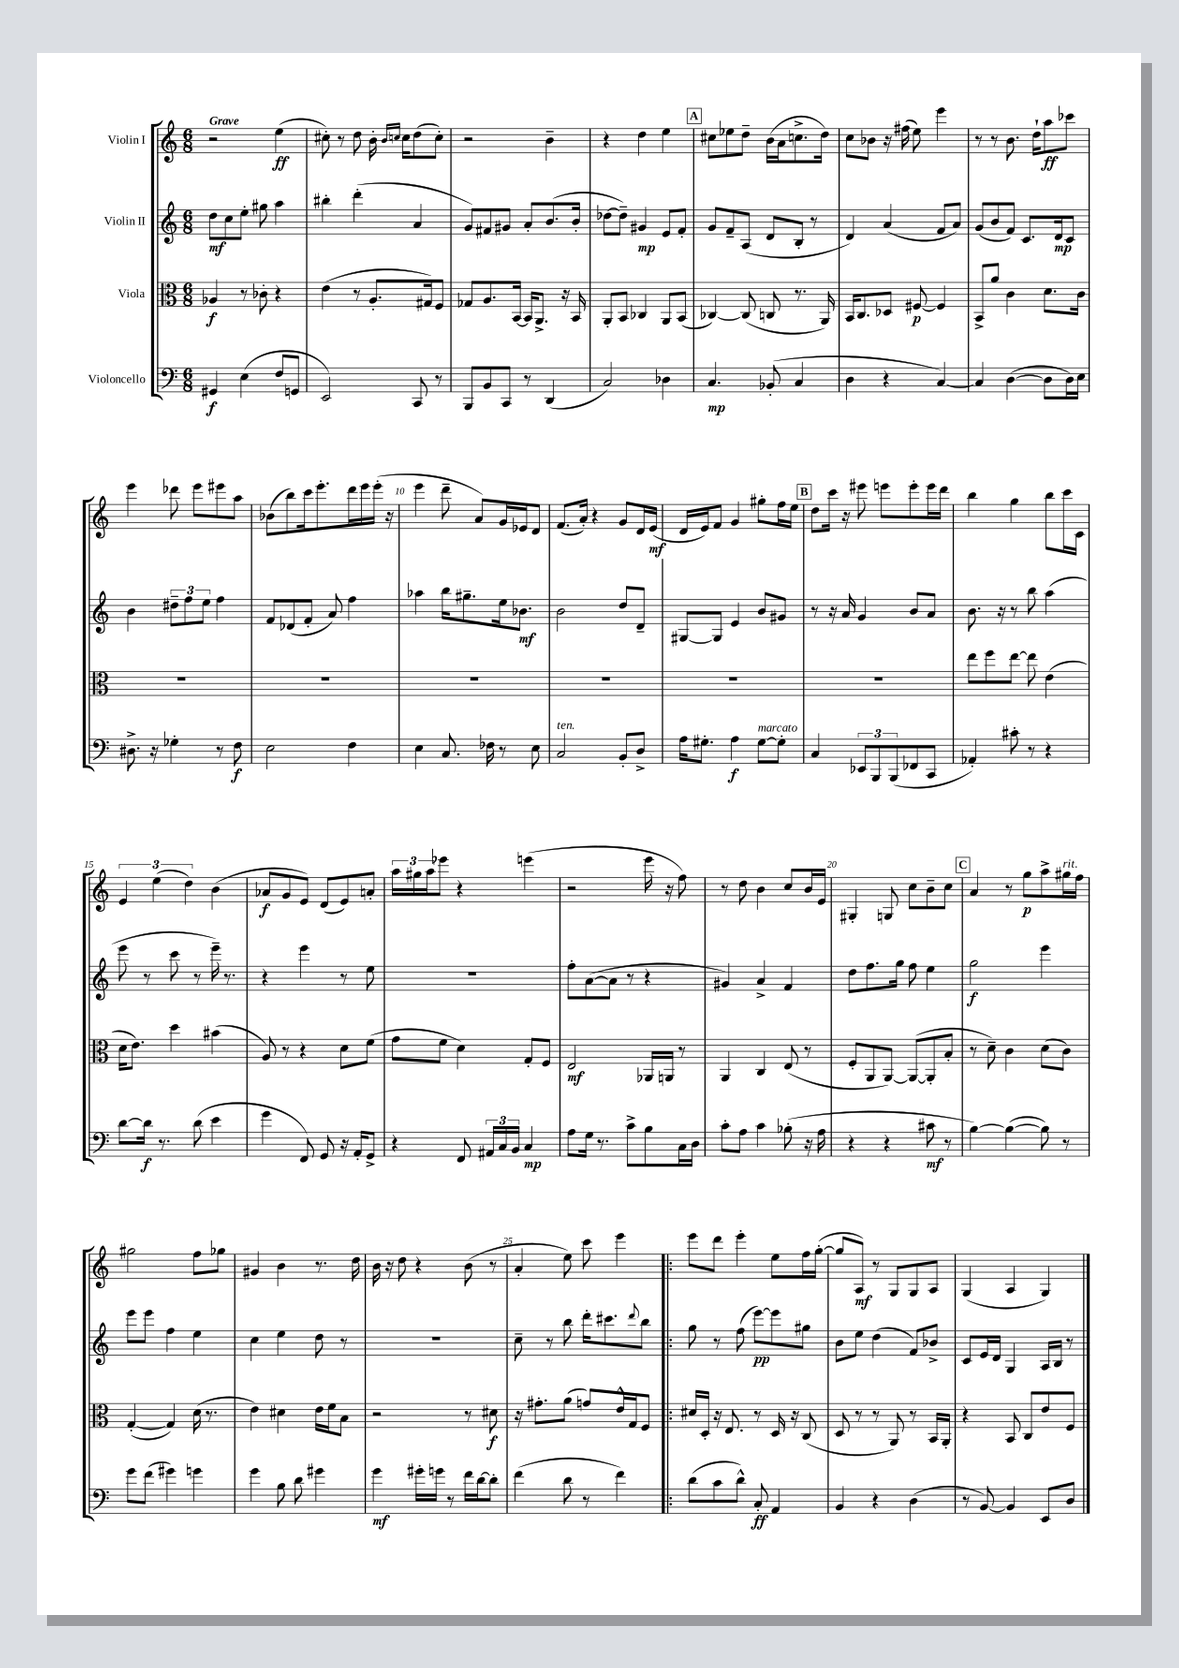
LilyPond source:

<<
\new StaffGroup <<
\new Staff = "s0" \with { instrumentName = "Violin I" } {
    \clef treble \key c \major \numericTimeSignature \time 6/8 \tempo "Grave"
    r2 e''4\ff( |
    cis''8-.) r8 d''8 b'16-. \grace { b'16 c''16 } c''16 d''8( c''8-.) |
    r2 b'4-- |
    r4 d''4 e''4 |
    \mark \markup { \box "A" } cis''8 ees''8 d''8-- b'16( a'16 c''8.-> d''16) |
    c''8 bes'8 r16 fis''16( e''8) e'''4 |
    r8 r8 b'8. d''16-! a''8\ff ces'''8 |
    e'''4 des'''8 e'''8 eis'''8 a''8 |
    bes'8( b''8) c'''16 e'''8.-. d'''16 e'''16 e'''16-.( r16 |
    e'''4 d'''8-- a'8) g'16 ees'16 d'8 |
    f'8.( a'16-.) r4 g'8 d'16 e'16\mf( |
    d'16 e'16) f'8 g'4 gis''8-. f''16 e''16 |
    \mark \markup { \box "B" } d''8 c'''16 r16 eis'''8 e'''8 e'''8-. e'''16 d'''16 |
    b''4 g''4 b''8 c'''16 c'16 |
    \tuplet 3/2 { e'4 e''4( d''4) } b'4( |
    aes'8\f g'8 e'8) d'8( e'8) a'8-. |
    \tuplet 3/2 { a''16 gis''16 a''16 } ees'''8 r4 e'''4( |
    r2 e'''16 r16 f''8) |
    r8 d''8 b'4 c''8 b'16 e'16 |
    gis4-. g8 c''8 b'8-- c''8 |
    \mark \markup { \box "C" } a'4 r8 g''8\p a''8-> gis''16^\markup { \italic "rit." } f''16 |
    gis''2 f''8 ges''8 |
    gis'4 b'4 r8. d''16 |
    b'16 r16 d''8 r4 b'8( r8 |
    a'4-. e''8) c'''8 e'''4 |
    \bar ".|:" e'''8 d'''8 e'''4-. e''8 f''16 g''16~-.( |
    g''8 a8\mf) r8 g8 g8 a8 |
    g4( a4 g4) \bar "|." |
}
\new Staff = "s1" \with { instrumentName = "Violin II" } {
    \clef treble \key c \major \numericTimeSignature \time 6/8
    d''8\mf c''8 e''8-. gis''8 a''4 |
    bis''4-. d'''4-.( a'4 |
    g'8) fis'8 gis'8 a'8-. b'8.( b'16-. |
    des''8~ des''8--) gis'4\mp e'8 f'8-. |
    \mark \markup { \box "A" } g'8 f'8-- a8( d'8 b8-. r8 |
    d'4) a'4( f'8 a'8) |
    g'8( b'8 f'8) c'8. d'16\mp c'8 |
    b'4 \tuplet 3/2 { dis''8-- f''8 e''8 } f''4 |
    f'8 des'8( f'8-. a'8) f''4 |
    aes''4 b''16 gis''8.-- e''16 bes'8.\mf |
    b'2 d''8 d'8-- |
    gis8~ gis8 e'4 b'8 gis'8 |
    \mark \markup { \box "B" } r8 r16 a'16 g'4 b'8 a'8 |
    b'8. r16 r8 b''8 a''4( |
    e'''8 r8 c'''8 r8 e'''16--) r8. |
    r4 e'''4 r8 e''8 |
    R2. |
    f''8-. a'8~( a'8 r8 r4 |
    gis'4) a'4-> f'4 |
    d''8 f''8. g''16 f''8 e''4 |
    \mark \markup { \box "C" } g''2\f e'''4 |
    e'''8 e'''8 f''4 e''4 |
    c''4 e''4 d''8 r8 |
    R2. |
    c''8-- r8 b''8 d'''16-. cis'''8. \appoggiatura { d'''8 } b''8 |
    \bar ".|:" g''8 r8 f''8( e'''8~\pp) e'''8 gis''8 |
    b'8 e''8 d''4( f'8) bes'8-> |
    c'8 e'16 d'16 g4 a16 b16 r8 \bar "|." |
}
\new Staff = "s2" \with { instrumentName = "Viola" } {
    \clef alto \key c \major \numericTimeSignature \time 6/8
    aes4\f r8 ces'8-. r4 |
    e'4( r8 a8.-. gis16) f8 |
    ges8 a8. b,16~ b,16 a,8.-> r16 b,16 |
    a,8-. b,8 ces4 a,8 b,8( |
    \mark \markup { \box "A" } ces4~) ces8( c8 r8. a,16) |
    b,16 c8. des8 fis8~\p fis4 |
    b,8-> a'8 c'4 d'8. c'16 |
    R2. |
    R2. |
    R2. |
    R2. |
    R2. |
    \mark \markup { \box "B" } r2. |
    e''8 f''8 e''8~ e''8 e'4( |
    d'16 e'8.) d''4 bis'4( |
    a8) r8 r4 d'8 f'8( |
    g'8 f'8 d'4) g8-. f8 |
    e2\mf aes,16 a,16 r8 |
    a,4 c4 e8( r8 |
    f8-. a,8 a,8~) a,8~( a,8-. b8-. |
    \mark \markup { \box "C" } r8 d'8--) c'4 d'8( c'8) |
    g4~-.( g4) d'16( r8. |
    e'4) dis'4 e'16 f'16 b8 |
    r2 r8 dis'8\f |
    r16 gis'8.-. a'8( g'8) e'16-^ g16 f8 |
    \bar ".|:" dis'16 d16-. r16 e8. r8 d16 r16 c8( |
    d8 r8 r8 a,8) r8 b,16 a,16-. |
    r4 b,8 c8 e'8 f8 \bar "|." |
}
\new Staff = "s3" \with { instrumentName = "Violoncello" } {
    \clef bass \key c \major \numericTimeSignature \time 6/8
    gis,4\f e4( f8 g,8 |
    e,2) c,8 r8 |
    b,,8 b,8 c,8 r8 d,4( |
    c2) des4 |
    \mark \markup { \box "A" } c4.\mp bes,8-.( c4 |
    d4 r4 c4~) |
    c4 d4~( d8 d16) e16 |
    dis8.-> r16 ges4-. r8 f8\f |
    e2 f4 |
    e4 c8. fes16 r8 e8 |
    c2^\markup { \italic "ten." } b,8-. d8-> |
    a16 gis8.-. a4\f gis8~^\markup { \italic "marcato" } gis8-. |
    \mark \markup { \box "B" } c4 \tuplet 3/2 { ees,8 b,,8 b,,8( } fes,8 c,8 |
    aes,4-.) cis'8-. r8 r4 |
    d'8~ d'16\f r8. d'8( e'4 |
    g'4 f,8) g,8 r16 a,16-. g,8-> |
    r4 f,8 \tuplet 3/2 { ais,16 c16 b,16 } c4\mp |
    a8 g16 r8. c'8-> b8 c16 d16 |
    c'8-. a8 c'4 bes8-.( r16 a16 |
    r4 r4 cis'8\mf r8 |
    \mark \markup { \box "C" } b4~) b4~( b8) r8 |
    g'8 f'8( gis'4) g'4 |
    g'4 b8 d'8 gis'4 |
    g'4\mf gis'16-. g'16 r8 f'16 d'16~ d'8-. |
    f'4( d'8 r8 f'4) |
    \bar ".|:" d'8( c'8 d'8-^) c8-.\ff a,4 |
    b,4 r4 d4( |
    r8 b,8~) b,4 e,8 d8 \bar "|." |
}
>>
>>
\layout { \context { \Score \override BarNumber.break-visibility = ##(#f #t #t) barNumberVisibility = #(every-nth-bar-number-visible 5) } }
